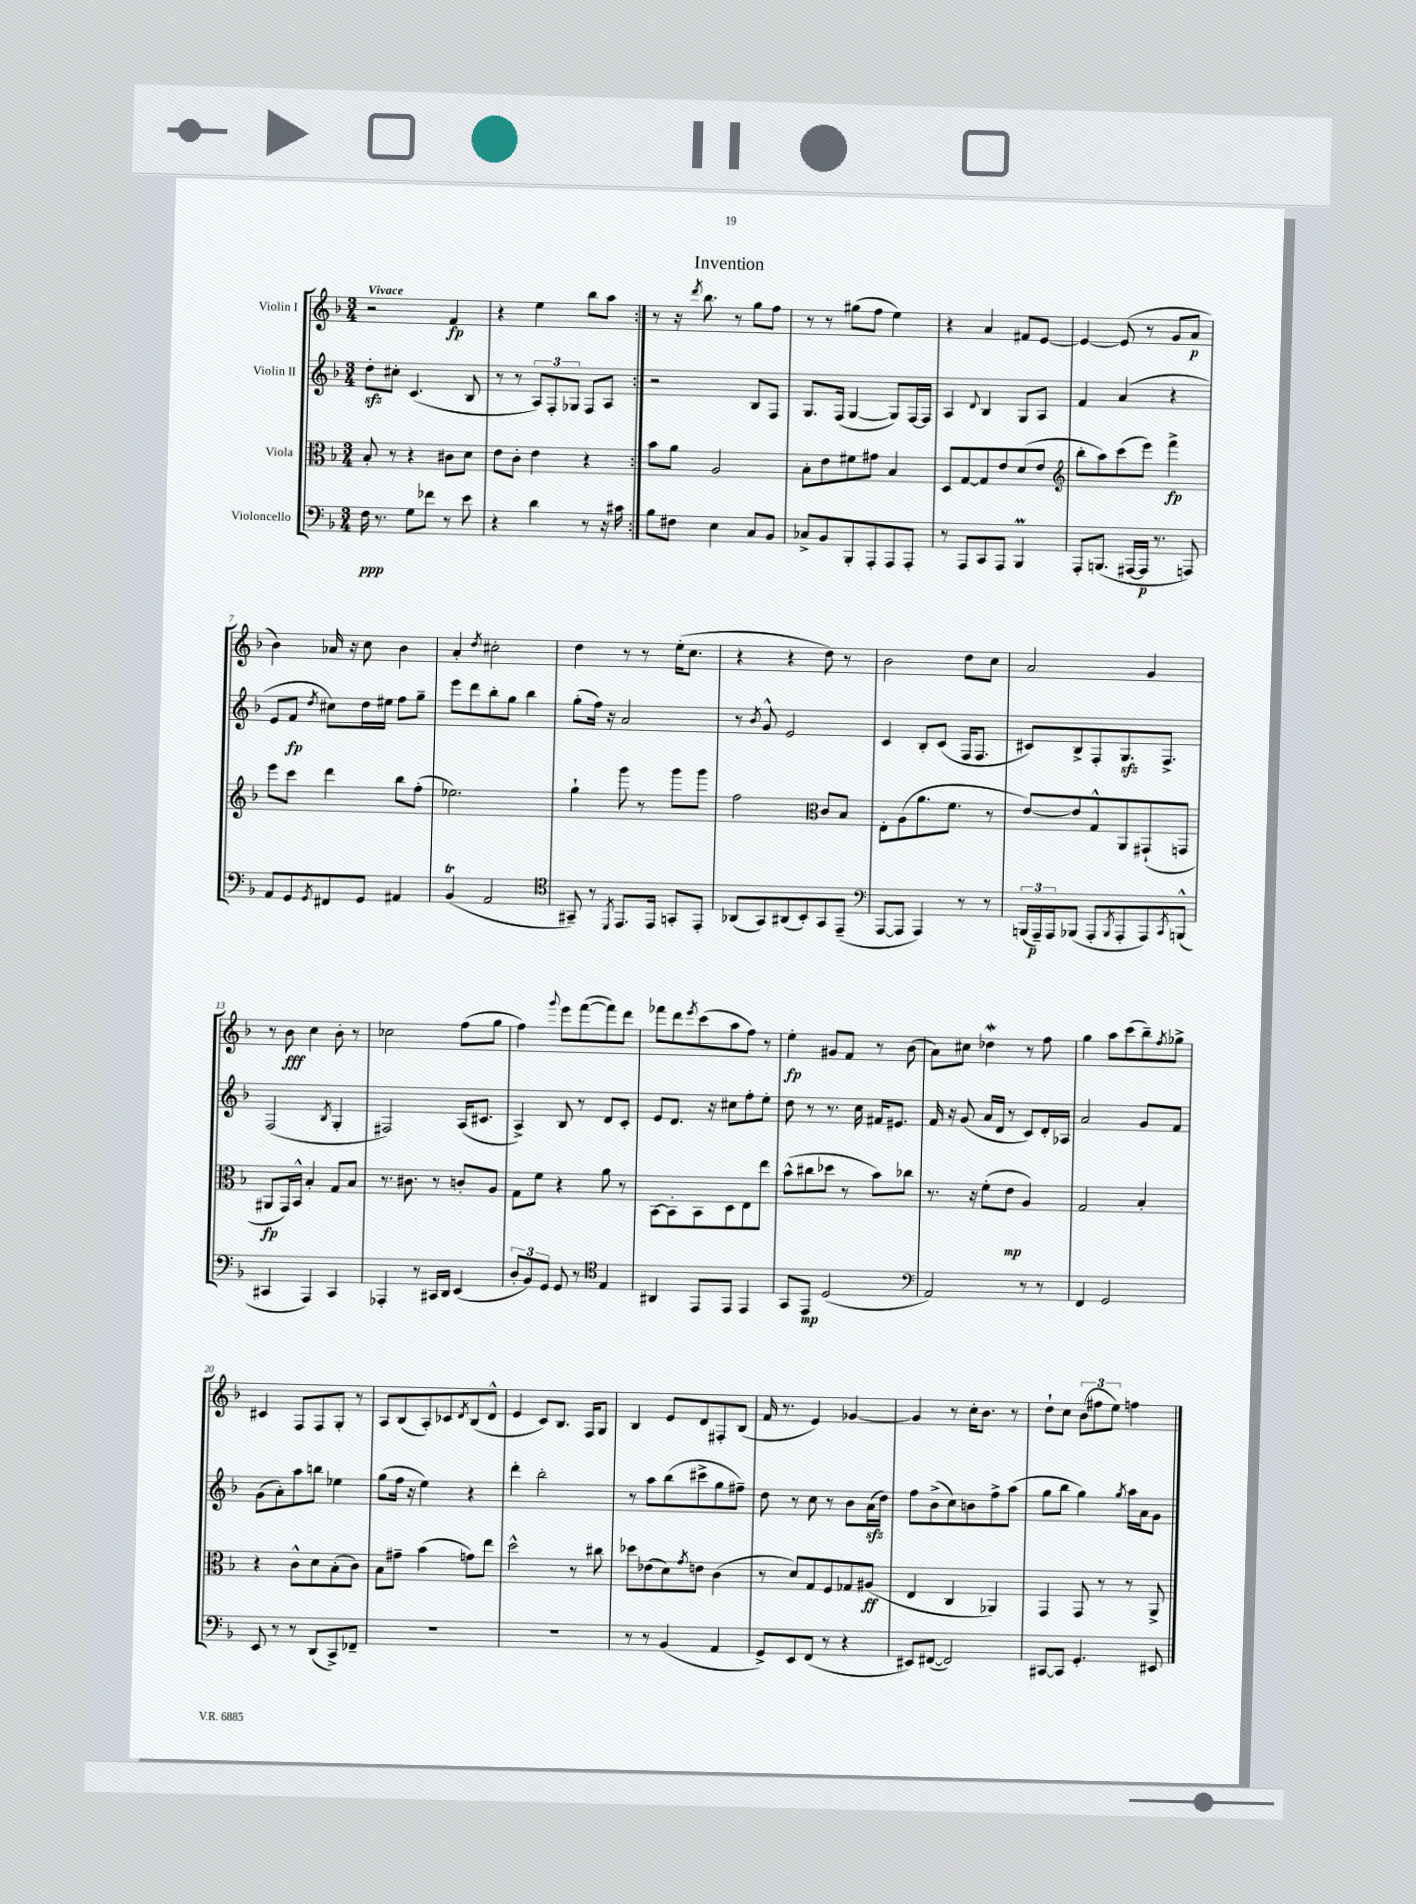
\header { title = "Invention" }
<<
\new StaffGroup <<
\new Staff = "s0" \with { instrumentName = "Violin I" } {
    \clef treble \key f \major \numericTimeSignature \time 3/4 \tempo "Vivace"
    \repeat volta 2 { r2 f'4\fp |
    r4 e''4 bes''8 a''8 | }
    r8 r16 \acciaccatura { d'''8 } bes''8. r8 g''8 f''8 |
    r8 r8 gis''8( f''8 e''4) |
    r4 a'4 fis'8 e'8~ |
    e'4~ e'8( r8 g'8 a'8\p |
    bes'4) aes'16 r16 c''8 bes'4 |
    a'4-. \acciaccatura { d''8 } cis''2-. |
    d''4 r8 r8 e''16-.( c''8. |
    r4 r4 d''8) r8 |
    bes'2 d''8 c''8 |
    a'2 g'4 |
    r8 bes'8\fff c''4 bes'8-. r8 |
    ces''2 f''8( g''8 |
    f''4) \appoggiatura { g'''8 } e'''8 f'''8~( f'''8) d'''8 |
    fes'''8 d'''8 \acciaccatura { e'''8 } c'''8( a''8 f''8) r8 |
    e''4-.\fp gis'8 f'8 r8 bes'8( |
    a'8) cis''8 des''4\mordent r8 f''8 |
    g''4 a''8 c'''8( bes''8--) \acciaccatura { f''8 } ges''8-> |
    cis'4 f8 f8 g8-. r8 |
    a8 bes8( a8-.) ces'8 \acciaccatura { d'8 } bes8( d'8-^ |
    e'4 c'8) bes8. f16 g8 |
    bes4 e'8 d'8 fis8-. bes8( |
    f'16 r8. e'4) ges'4~ |
    ges'4 r8 c''16-. bes'8. r8 |
    d''8-! c''8 \tuplet 3/2 { bes'8( fis''8 e''8) } f''4 \bar "|." |
}
\new Staff = "s1" \with { instrumentName = "Violin II" } {
    \clef treble \key f \major \numericTimeSignature \time 3/4
    \repeat volta 2 { d''8-.\sfz cis''8-. c'4.( bes8 |
    r8 r8 \tuplet 3/2 { a8) f8-. ges8 } f8 a8 | }
    r2 bes8 f8 |
    g8. f16( g4~ g8) f16~ f16 |
    a4 \appoggiatura { d'8 } bes4 g8 a8 |
    f'4 a'4( r4 |
    e'8 f'8\fp \acciaccatura { d''8 } cis''8) d''16 eis''16 f''8 g''8-- |
    e'''8 d'''8 bes''8-. g''8 bes''4 |
    g''8-.( f''16) r16 a'2 |
    r8 \acciaccatura { bes'8 } g'8-^ e'2 |
    c'4 bes8-. c'8( f16 f8. |
    cis'8) bes8-> f8-. g8.\sfz f8.-> |
    f2( \acciaccatura { bes8 } g4-. |
    fis2) a16( cis'8. |
    a4->) bes8 r8 d'8 c'8-. |
    e'8 d'8. r16 cis''8 f''8-. e''8-. |
    d''8 r8 r8. c''16 fis'16 eis'8. |
    f'16 r16 g'8( a'16 d'16 r8 c'8) d'16-. aes16 |
    a'2 g'8 f'8 |
    g'8( a'8-.) a''8 b''8 ees''4 |
    g''8( f''16 r16 e''4) r4 |
    d'''4-. bes''2-. |
    r8 a''8 bes''8( cis'''8-> g''8 fis''8--) |
    d''8 r8 c''8 r8 bes'8 a'16\sfz( d''16) |
    f''8 bes'8->( c''8) b'8 f''8-> a''8( |
    g''8 bes''8 g''4) \acciaccatura { g''8 } a''16 a'16 g'8 \bar "|." |
}
\new Staff = "s2" \with { instrumentName = "Viola" } {
    \clef alto \key f \major \numericTimeSignature \time 3/4
    \repeat volta 2 { bes8-. r8 r4 cis'8 d'8 |
    e'8 c'8-. e'4 r4 | }
    bes'8 a'8 a2 |
    bes8-. e'8 fis'8 gis'8 bes4 |
    d8 g8~ g8 e'8 d'8( e'8 |
    \clef treble bes''8-. a''8) c'''8( e'''8) f'''4->\fp |
    e'''8 c'''8 d'''4 bes''8 f''8-.( |
    ees''2.) |
    g''4-! g'''8 r8 g'''8 g'''8 |
    f''2 \clef alto c'8 bes8 |
    e8-. a8( a'8. f'8. r8 |
    e'8~) e'8 g8-^ a,8 gis,8-!( g,8 |
    ais,8\fp g,16) bes,16-^ bes4-. g8 bes8 |
    r8. cis'8. r8 c'8-. a8 |
    g8 f'8 r4 a'8 r8 |
    bes,8~ bes,8-. bes,8 d8 e8 e''8 |
    bes'8-^( cis''8 des''8 r8 bes'8) ces''8 |
    r8. r16 f'8-.( e'8\mp a4) |
    g2 bes4-. |
    r4 c'8-^ d'8 bes8-.( c'8) |
    bes8 gis'8-- bes'4( g'8) e''8 |
    d''2-^ r8 cis''8 |
    des''8 ees'8( d'8) \acciaccatura { g'8 } e'8 c'4( |
    r8 d'8) g8 f8 ges8 ais8\ff( |
    e4 c4 aes,4) |
    g,4 g,8 r8 r8 a,8-> \bar "|." |
}
\new Staff = "s3" \with { instrumentName = "Violoncello" } {
    \clef bass \key f \major \numericTimeSignature \time 3/4
    \repeat volta 2 { f16\ppp r8. g8 fes'8 r8 e'8 |
    r4 d'4 r8 r16 cis'16 | }
    bes8 fis8 e4 c8 bes,8 |
    ces8-> bes,8 bes,,8-. a,,8-. a,,8 a,,8-. |
    r8 a,,8 c,8 a,,8 bes,,4\prall |
    a,,8-. b,,8.( ais,,16~ ais,,16\p r8. a,,8) |
    a,8 g,8 \acciaccatura { g,8 } fis,8 g,8 ais,4 |
    bes,4\trill( a,2 |
    \clef tenor gis,8--) r8 \acciaccatura { d,8 } e,8. e,16 g,8-. e,8-. |
    aes,8( g,8) ais,8( bes,8-.) g,8 e,8--( |
    \clef bass a,,8~ a,,8 a,,4) r8 r8 |
    \tuplet 3/2 { b,,16( a,,16--\p) a,,16 } bes,,8( a,,8-. \acciaccatura { bes,,8 } a,,8-. a,,8) \acciaccatura { c,8 } b,,8-^( |
    cis,4 a,,4) cis,4 |
    aes,,4-. r8 cis,16 d,16 e,4( |
    \tuplet 3/2 { d8-. bes,8) g,8 } g,8 r8 \clef tenor e4 |
    ais,4 e,8 e,8 e,4 |
    g,8 e,8\mp d2( |
    \clef bass a,2) r8 r8 |
    f,4 g,2 |
    e,8 r8 r8 d,8( c,8->) fes,8-- |
    R2. |
    R2. |
    r8 r8 bes,4( a,4 |
    g,8->) e,8 f,8( r8 r4 |
    eis,8) fis,8~( fis,2) |
    cis,8~ cis,8 g,4.-. eis,8 \bar "|." |
}
>>
>>
